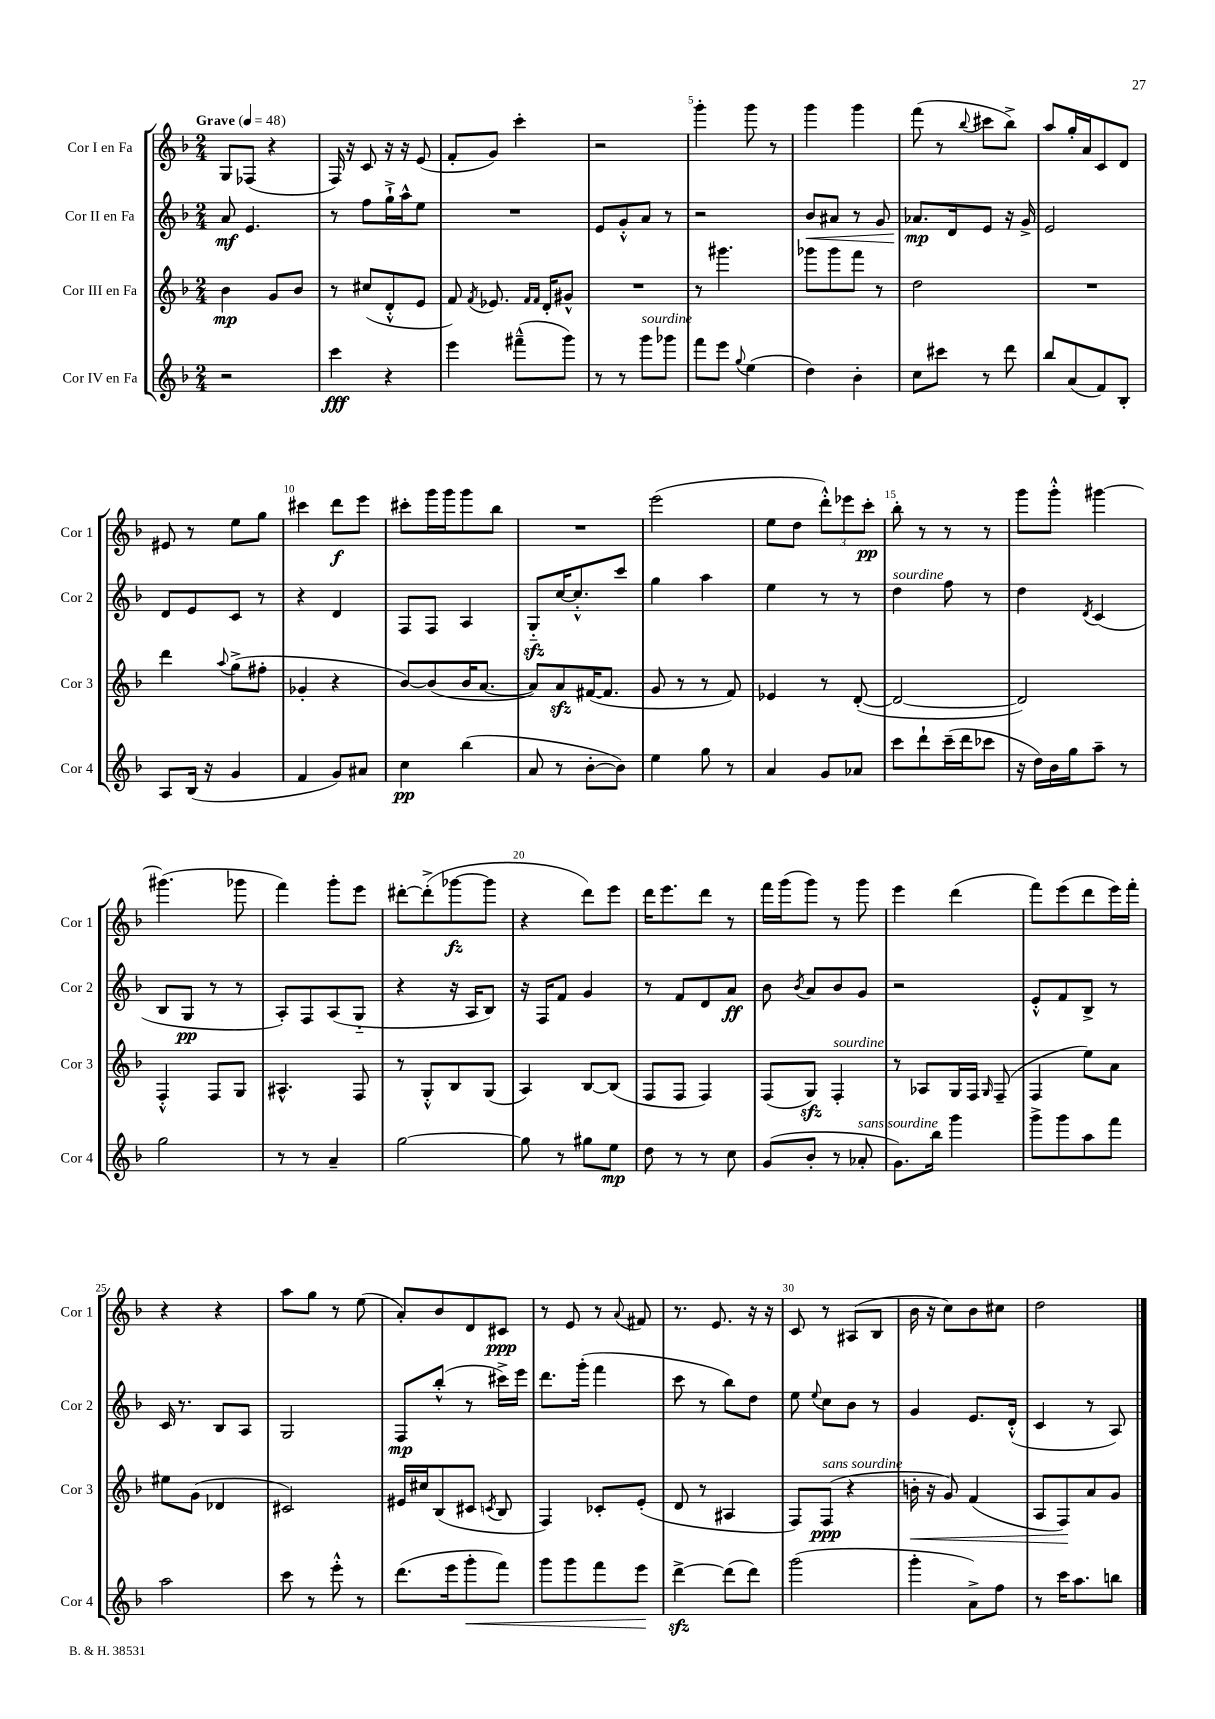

**kern	**kern	**kern	**kern
*staff4	*staff3	*staff2	*staff1
*clefG2	*clefG2	*clefG2	*clefG2
*k[b-]	*k[b-]	*k[b-]	*k[b-]
*M2/4	*M2/4	*M2/4	*M2/4
*MM48	*MM48	*MM48	*MM48
2r	4b-	8a	8G
.	.	4.e	(8F-
.	8g	.	4r
.	8b-	.	.
=	=	=	=
4ccc	8r	8r	16F)
.	.	.	16r
.	(8cc#	8ff	8c
4r	8d'^^	16gg`^	16r
.	.	16aa^^	16r
.	8e	8ee	(8e
=	=	=	=
4eee	8f)	2r	8f'
.	8qf	.	.
.	8.e-	.	8g)
(8fff#~^^	.	.	4ccc'
.	16qqf	.	.
.	16qqf	.	.
.	16d'	.	.
8ggg)	8g#^^	.	.
=	=	=	=
8r	2r	8e	2r
8r	.	8g'^^	.
8ggg	.	8a	.
8ggg-	.	8r	.
=	=	=	=
8fff	8r	2r	4ggg'
8eee	4.ggg#	.	.
8qqgg	.	.	.
(4ee	.	.	8ggg
.	.	.	8r
=	=	=	=
4dd)	8ggg-	8b-	4ggg
.	8ggg-	8a#	.
4b-'	8fff	8r	4ggg
.	8r	8g	.
=	=	=	=
8cc	2dd	8.a-	(8fff
8ccc#	.	.	8r
.	.	16d	.
.	.	.	8qqbb-
8r	.	8e	8ccc#
8ddd	.	16r	8bb-^)
.	.	16g^	.
=	=	=	=
8bb-	2r	2e	8aa
(8a	.	.	16gg'
.	.	.	16a
8f)	.	.	8c
8B-'	.	.	8d
=	=	=	=
8A	4ddd	8d	8e#
(16B-	.	8e	8r
16r	.	.	.
.	8qqaa	.	.
4g	(8gg^	8c	8ee
.	8ff#'	8r	8gg
=	=	=	=
4f	4g-'	4r	4ccc#
8g)	4r	4d	8ddd
8a#	.	.	8eee
=	=	=	=
4cc	[8b-)	8F	8ccc#'
.	(8b-]	8F	16ggg
.	.	.	16ggg
(4bb-	16b-	4A	8ggg
.	[8.a	.	.
.	.	.	8bb-
=	=	=	=
8a	8a])	8G'~	2r
8r	8a	[16cc	.
.	.	8.cc'^^]	.
[8b-'	([16f#	.	.
.	8.f#]	.	.
8b-])	.	8ccc	.
=	=	=	=
4ee	8g	4gg	(2eee
.	8r	.	.
8gg	8r	4aa	.
8r	8f)	.	.
=	=	=	=
4a	4e-	4ee	8ee
.	.	.	8dd
8g	8r	8r	12ddd'^^)
.	.	.	12eee-
8a-	([8d'	8r	.
.	.	.	12ccc'
=	=	=	=
8ccc	2d_	4dd	8bb-'
8ddd`	.	.	8r
(16ccc~	.	8ff	8r
16ddd	.	.	.
8ccc-	.	8r	8r
=	=	=	=
16r	2d])	4dd	8ggg
16dd)	.	.	.
16b-	.	.	8ggg'^^
16gg	.	.	.
.	.	8qd	.
8aa~	.	(4c	[4ggg#
8r	.	.	.
=	=	=	=
2gg	4F'^^	8B-	(4.ggg#]
.	.	8G	.
.	8F	8r	.
.	8G	8r	8ggg-
=	=	=	=
8r	4.A#^^	8A')	4fff)
8r	.	8F	.
4a~	.	(8A	8ggg'
.	8F	8G'~	8eee
=	=	=	=
[2gg	8r	4r	[8ddd#'
.	8G'^^	.	(8ddd#'^]
.	8B-	16r	[8ggg-
.	.	16A	.
.	(8G	8B-)	8ggg-]
=	=	=	=
8gg]	4A)	16r	4r
.	.	16F	.
8r	.	8f	.
8gg#	[8B-	4g	8ddd)
8ee	(8B-]	.	8eee
=	=	=	=
8dd	8F	8r	16ddd
.	.	.	8.eee
8r	8F	8f	.
8r	4F)	8d	8ddd
8cc	.	8a	8r
=	=	=	=
(8g	(8F	8b-	16fff
.	.	.	(16ggg
.	.	8qb-	.
8b-'	8G)	8a	8ggg)
8r	4F'	8b-	8r
8a-'	.	8g	8ggg
=	=	=	=
8.g)	8r	2r	4eee
.	8A-	.	.
16bb-	.	.	.
4ggg	16G	.	(4ddd
.	16F	.	.
.	16qqG	.	.
.	(8F~	.	.
=	=	=	=
8ggg^	4F	8e'^^	8fff)
8ggg	.	8f	(8eee
8aa	8ee)	8B-^	8ddd
8fff	8a	8r	16eee)
.	.	.	16fff'
=	=	=	=
2aa	8ee#	16c	4r
.	.	8.r	.
.	(8g	.	.
.	4d-	8B-	4r
.	.	8A	.
=	=	=	=
8ccc	2c#)	2G	8aa
8r	.	.	8gg
8eee'^^	.	.	8r
8r	.	.	(8ee
=	=	=	=
(8.ddd	16e#	8F	8a')
.	16cc#	.	.
.	(8B-	(8bb-'^^	8b-
16eee	.	.	.
8ggg'	8c#	8r	8d
.	8qc	.	.
8fff)	8B-	16ccc#^)	8c#
.	.	16eee	.
=	=	=	=
8ggg	4F)	8.ddd	8r
8ggg	.	.	8e
.	.	(16ggg'	.
8fff	8c-'	4fff	8r
.	.	.	8qqa
8eee	(8e'	.	8f#
=	=	=	=
[4ddd^	8d	8ccc	8.r
.	8r	8r	.
.	.	.	8.e
(8ddd]	4A#	8bb-)	.
8ddd)	.	8dd	16r
.	.	.	16r
=	=	=	=
(2ggg	8F)	8ee	8c
.	.	8qqee	.
.	(8F	8cc	8r
.	4r	8b-	(8A#
.	.	8r	8B-
=	=	=	=
4ggg'	16b'	4g	16b-
.	16r	.	16r
.	8g)	.	8cc)
8a^)	(4f	8.e	8b-
8ff	.	.	8cc#
.	.	(16d'^^	.
=	=	=	=
8r	8A	4c	2dd
16ccc	8F)	.	.
8.aa	.	.	.
.	8a	8r	.
8bb	8g	8A)	.
==	==	==	==
*-	*-	*-	*-
